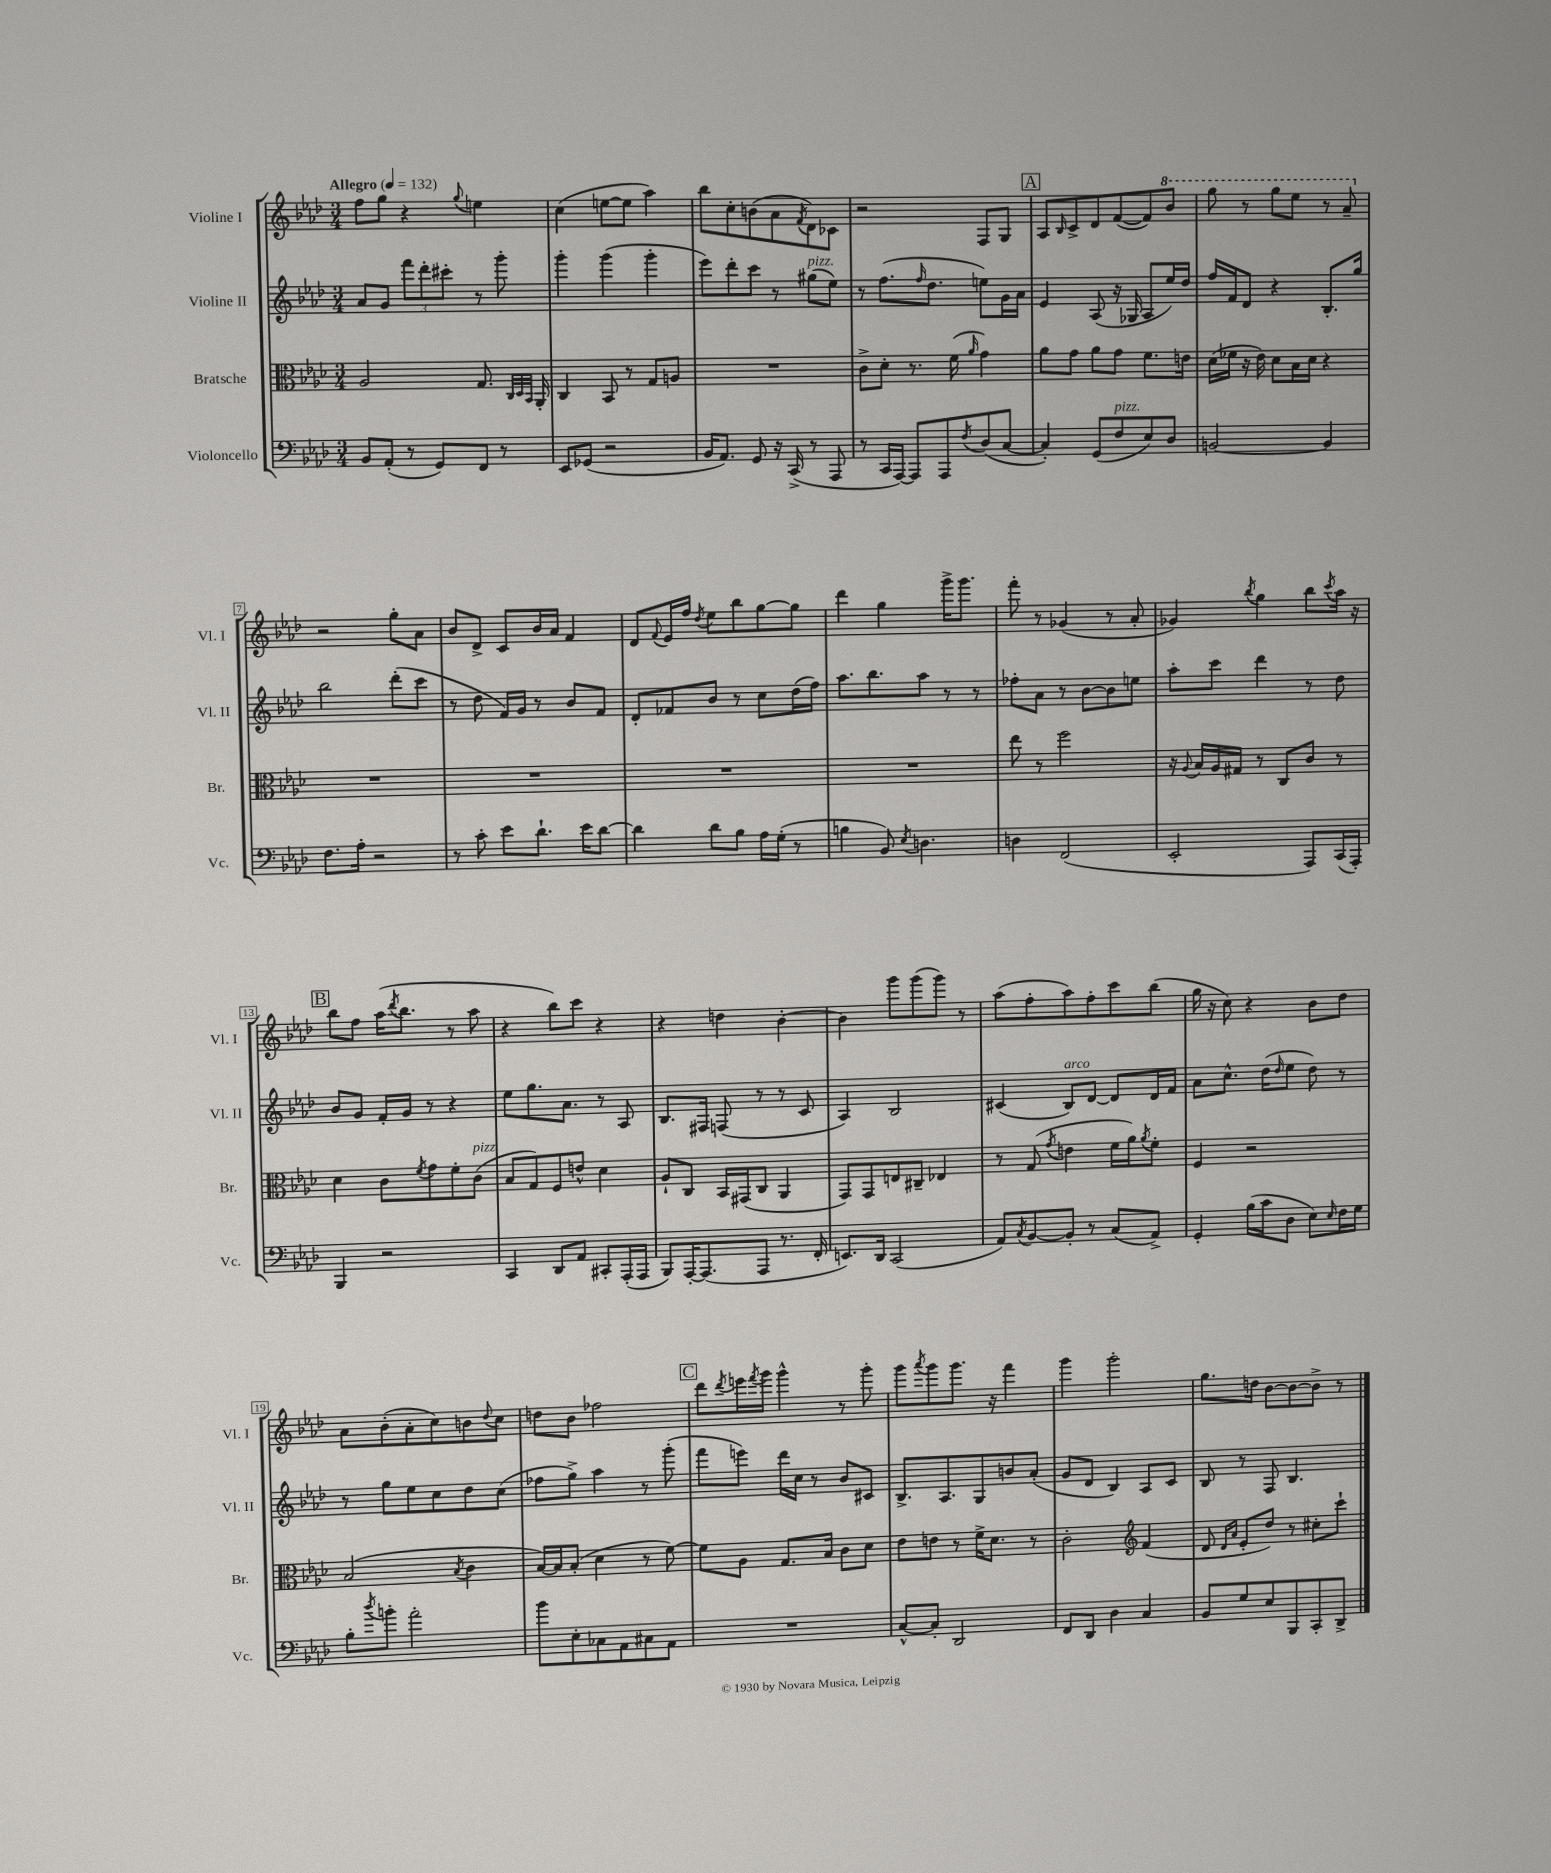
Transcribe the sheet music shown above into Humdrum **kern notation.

**kern	**kern	**kern	**kern
*part4	*part3	*part2	*part1
*staff4	*staff3	*staff2	*staff1
*I"Violoncello	*I"Bratsche	*I"Violine II	*I"Violine I
*I'Vc.	*I'Br.	*I'Vl. II	*I'Vl. I
*clefF4	*clefC3	*clefG2	*clefG2
*k[b-e-a-d-]	*k[b-e-a-d-]	*k[b-e-a-d-]	*k[b-e-a-d-]
*M3/4	*M3/4	*M3/4	*M3/4
*MM132	*MM132	*MM132	*MM132
=1	=1	=1	=1
!	!	!	!LO:TX:a:B:t=Allegro
8BB-/L	2A-/	8a-/L	8ff\L
(8AA-'/J	.	8g/J	8gg\J
8r	.	12fff\L	4r
.	.	12ddd-'\	.
8GG/L)	.	.	.
.	.	12ccc#X'\J	.
.	.	.	8qqgg/
8FF/J	8.G/	8r	4een\
8r	.	8ggg'\	.
.	32qqC/LLL	.	.
.	32qqD-/	.	.
.	32qqBB-/JJJ	.	.
.	16AA-'/	.	.
=2	=2	=2	=2
8EE-/L	4C/	4ggg'\	(4cc\
(8GG-X/J	.	.	.
2r	8BB-/	(4ggg\	[8een\L
.	8r	.	8ee\J]
.	8G/L	4ggg'\	4aa-\)
.	8An/J	.	.
=3	=3	=3	=3
16BB-/KL	2.r	8eee-\L)	8bb-\L
8.AA-/J)	.	.	.
.	.	8ddd-'\	8cc'\
8GG/	.	8ccc\J	(8bn\
16r	.	8r	8a-\
(16CC^/	.	.	.
.	.	.	8qf/
!	!	!LO:TX:a:i:t=pizz.	!
8r	.	(8gg#X\L	8d-\)
8AAA-/	.	8ee-\J)	8c-X\J
=4	=4	=4	=4
8r	8c^\L	8r	2r
16CC/LL	8d-'\J	(8.ff\L	.
[16AAA-/JJ)	.	.	.
8AAA-/L]	8.r	.	.
.	.	16qqff/	.
.	.	8.dd-\J	.
8AAA-/	.	.	.
.	(16f\	.	.
8qF/	16qqa-/	.	.
(8D-/	4g\)	8een\L)	8F/L
[8C/J	.	16g\L	8G/J
.	.	16a-\JJ	.
!!LO:REH:place=s1:t=A
=5	=5	=5	=5
4C'/])	8a-\L	4e-/	8A-/L
.	.	.	16qqB-/
.	8g\J	.	8c^/
(8GG/L	8a-\L	(8A-/	8d-/
!LO:TX:a:i:t=pizz.	!	!	!
8F/	8g\J	16r	([8f/
.	.	16G-X/	.
8E-/)	8.f\L	8A-/L	8f/])
*	*	*	*8va
8D-/J	.	16ee-/L)	8bb-/J
.	16en\Jk	16dd-/JJ	.
=6	=6	=6	=6
[2BBn/	(16d-\LL	16ff/LL	8ggg\
.	16f-X\JJ	16f/J	.
.	16r	8d-/J	8r
.	16e-\)	.	.
.	8d-\L	4r	8ggg\L
.	16B-\L	.	8eee-\J
.	16d-\JJ	.	.
4BB/]	4r	8.B-'/L	8r
.	.	.	8aa-~/
.	.	16gg/Jk	.
!!LO:LB:g=z
=7	=7	=7	=7
*	*	*	*X8va
8.F\L	2.r	2bb-\	2r
16A-'\Jk	.	.	.
2r	.	.	.
.	.	(8ddd-'\L	8gg'\L
.	.	8ccc\J	8a-\J
=8	=8	=8	=8
8r	2.r	8r	8b-/L
8c'\	.	8dd-\	8d-^/J
8e-\L	.	16f/LL)	8c/L
.	.	16g/JJ	.
8.d-`\J	.	8r	16b-/L
.	.	.	16a-/JJ
.	.	8b-/L	4f/
16e-\KL	.	.	.
[8d-\J	.	8f/J	.
=9	=9	=9	=9
4d-\]	2.r	8d-'/L	8d-/L
.	.	.	8qqf/
.	.	8f-X/	16e-/L
.	.	.	16ff/JJ
.	.	.	8qdd-/
8d-\L	.	8b-/J	8ee-\L
8B-\J	.	8r	8bb-\
16A-\LL	.	8cc\L	[8gg\
(16G'\JJ	.	.	.
8r	.	(16dd-\L	8gg\J]
.	.	16ff\JJ)	.
=10	=10	=10	=10
4Bn\	2.r	8.aa-\L	4ddd-\
.	.	8.bb-\	.
8BB-/)	.	.	4gg\
8qE-/	.	.	.
4.Dn\	.	8aa-\J	.
.	.	8r	16ggg^\KL
.	.	.	8.ggg\J
.	.	8r	.
=11	=11	=11	=11
4Dn\	8ee-\	8ff-X'\L	8fff'\
.	8r	8a-\J	8r
(2FF/	2ff\	8r	(4g-X/
.	.	[8b-\L	.
.	.	8b-\]	8r
.	.	8een\J	8a-'/
=12	=12	=12	=12
2EE-'/	16r	8aa-'\L	4g-X/)
.	8qqA-/	.	.
.	16B-/LL	.	.
.	16A-/	8ccc\J	.
.	16G#X/JJ	.	.
.	.	.	8qbb-/
.	8r	4ddd-\	4gg\
.	8C/L	.	.
8AAA-/L)	8c/J	8r	8bb-\L
.	.	.	8qccc/
(16CC/L	8r	8dd-\	16aa-\Jk
16AAA-'/JJ)	.	.	16r
!!LO:LB:g=z
!!LO:REH:place=s1:t=B
=13	=13	=13	=13
4BBB-/	4d-\	8b-/L	8bb-\L
.	.	8g/J	8ff\J
2r	8c\L	16f'/LL	(16aa-\KL
.	.	.	8qddd-/
.	.	16g/JJ	8.bb-\J
.	8qf/	.	.
.	8g\	8r	.
.	8f'\	4r	8r
!	!LO:TX:a:i:t=pizz.	!	!
.	(8c\J	.	8aa-\
=14	=14	=14	=14
4CC/	8B-/L	8ee-\L	4r
.	8G/)	8.gg\	.
8DD-/L	8F/	.	8bb-\L)
.	.	8.a-\J	.
8AA-/J	8en^^/J	.	8ccc\J
8CC#X'/L	4d-\	8r	4r
(16AAA-'/L	.	8A-/	.
16AAA-/JJ	.	.	.
=15	=15	=15	=15
8BBB-/L)	8A-`/L	8.B-/L	4r
[16AAA-'/K	8C/J	.	.
(8.AAA-/]	.	16F#X/Jk	.
.	16BB-/LL	(8Fn/	4ddn\
.	(16GG#X/J	.	.
8AAA-/J	8C/J	8r	.
8.r	4AA-/	8r	[4b-'\
.	.	8c/	.
16FF'/	.	.	.
=16	=16	=16	=16
8.EEn/L)	8GG/L)	4A-/)	4b-\]
.	8GG/	.	.
16DD-/Jk	.	.	.
(2CC/	8En/	2B-/	8ggg\L
.	8C#X~/J	.	(8ggg\
.	4E-X/	.	8ggg\J)
.	.	.	8r
=17	=17	=17	=17
8AA-/L)	8r	(4c#X/	(8aa-\L
8qC/	.	.	.
[8BB-/	(8G/	.	8ff'\
.	8qg/	.	.
!	!	!LO:TX:a:i:t=arco	!
8BB-'/J]	4en\	8B-/L)	8aa-\)
8r	.	[8d-/J	8ff'\
(8C/L	16f\LL	8d-/L]	8ccc\
.	16a-\J)	.	.
.	8qa-/	.	.
8AA-^/J)	8f'\J	16d-/L	(8bb-\J
.	.	16f/JJ	.
=18	=18	=18	=18
4GG'/	4F/	8a-\L	16gg\
.	.	.	16r
.	.	8.cc^^\J	8cc\)
(16B-\LL	2r	.	4r
16c\J	.	(16dd-\KL	.
.	.	16qqdd-/	.
8D-\J	.	8ee-\J	.
8E-\L)	.	8dd-\)	8b-\L
16qqE-/	.	.	.
16F\L	.	8r	8dd-\J
16G\JJ	.	.	.
!!LO:LB:g=z
=19	=19	=19	=19
8B-'\L	(2B-/	8r	8a-\L
8qdd-/	.	.	.
8bn'\J	.	8gg\L	(8b-'\
2a-'\	.	8ee-\	8a-'\
.	.	8cc\	8cc\)
.	8qB-/	.	.
.	4c\	8dd-\	8bn\
.	.	.	8qqdd-/
.	.	(8cc\J	8cc\J
=20	=20	=20	=20
8b-\L	[16B-/LL)	8ff-X\L	8ddn\L
.	16B-/J]	.	.
8E-'\	(8B-'/J	8gg^\J)	8b-\J
8C-X\	4d-\	4aa-\	2ff-X\
8AA-\	.	.	.
8C#X\	8r	8r	.
8AA-\J	[8f\)	(8ggg'\	.
!!LO:REH:place=s1:t=C
=21	=21	=21	=21
2.r	8f\L]	8fff\L	8ddd-\L
.	.	.	8qddd-/
.	8A-\J	8eeen\J)	16eeen\L
.	.	.	8qfff/
.	.	.	16ggg\JJ
.	8.G/L	16ddd-\LL	4ggg^^\
.	.	16cc\JJ	.
.	.	8r	.
.	16B-/Jk	.	.
.	8c\L	8b-/L	8r
.	8d-\J	8c#X/J	8ggg'\
=22	=22	=22	=22
[8C^^/L	8e-\L	8.B-^/L	8ggg\L
.	.	.	8qaaa-/
8C'/J]	8en\J	.	8ggg\
.	.	8.A-/	.
2DD-/	8r	.	8.ggg\J
.	16f^\KL	8G/	.
.	8.d-\J	.	16r
.	.	8bn/	4fff\
.	8r	(8a-'/J	.
=23	=23	=23	=23
8FF/L	2c'\	8g/L	4ggg\
8DD-/J	.	8d-/J	.
4D-\	.	4B-/)	2ggg'\
*	*clefG2	*	*
4C/	(4f/	8A-/L	.
.	.	8c/J	.
=24	=24	=24	=24
8BB-/L	8d-/	8B-/	8.gg\L
.	16qqd-/LL	.	.
.	16qqa-/JJ	.	.
8G/	8e-'/L	8r	.
.	.	.	16ddn\Jk
8E-/	8dd-/J)	8F/	[8b-\L
8BBB-/	8r	4.B-/	8b-\_
8CC'/	8cc#X'\L	.	8b-^\J]
8DD-^/J	8ccc`\J	.	8r
==	==	==	==
*-	*-	*-	*-
